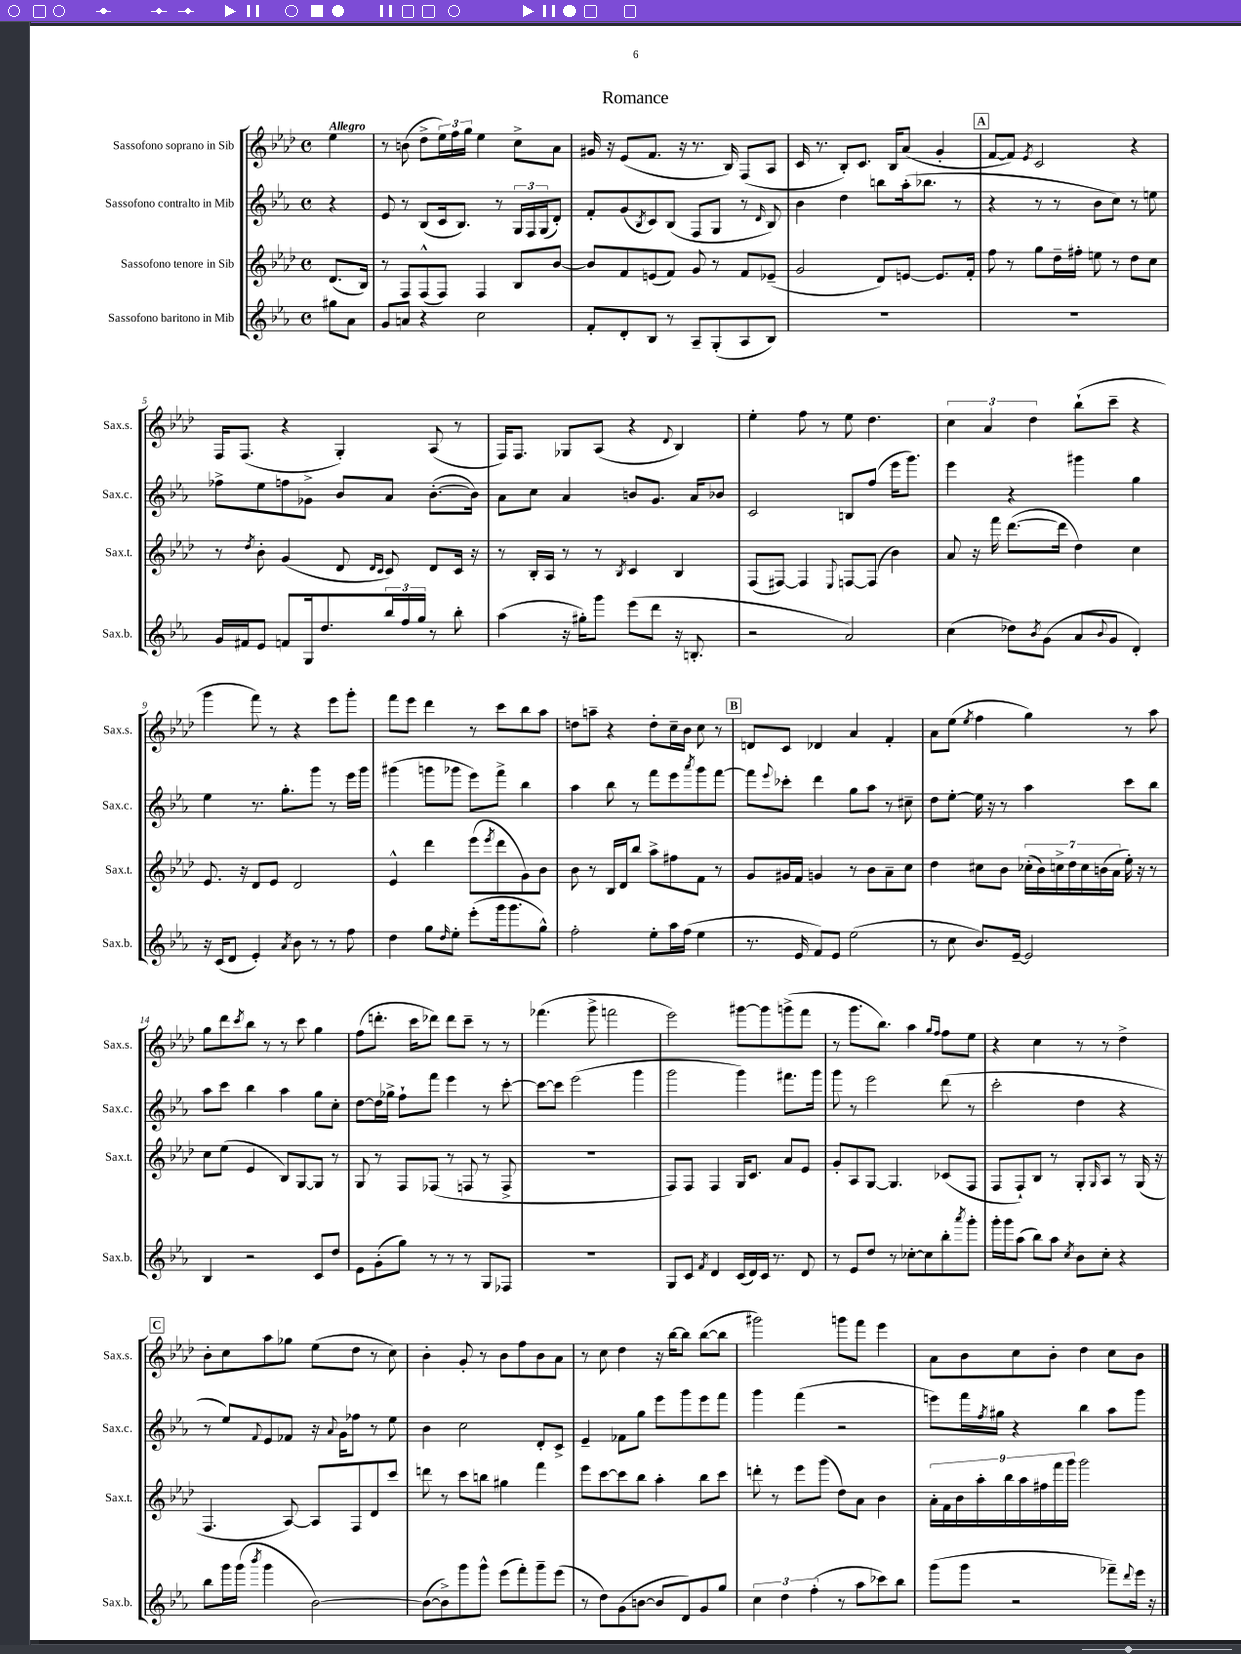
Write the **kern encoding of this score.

**kern	**kern	**kern	**kern
*staff4	*staff3	*staff2	*staff1
*clefG2	*clefG2	*clefG2	*clefG2
*k[b-e-a-]	*k[b-e-a-d-]	*k[b-e-a-]	*k[b-e-a-d-]
*M4/4	*M4/4	*M4/4	*M4/4
*met(c)	*met(c)	*met(c)	*met(c)
8gg#	(8.d-	4r	4ee-
8a-	.	.	.
.	16B-)	.	.
=	=	=	=
8g	8r	8e-	8r
8a	8F	8r	(8b
4r	(8F^^	(8B-	8dd-^
.	8F)	16c	24ee-)
.	.	.	24ff
.	.	8.B-)	.
.	.	.	24gg
2cc	4F	.	4ee-
.	.	8r	.
.	8B-	24G	8cc^
.	.	24F	.
.	.	(24G	.
.	[8b-	8d')	8a-
=	=	=	=
8f'	8b-]	8f'	16g#
.	.	.	16r
8d'	8f	(8g	(8e-
.	.	8qB-	.
8B-	(8e	8c)	8.f
8r	8f)	(8B-	.
.	.	.	16r
8A-~	8g	8F	8.r
(8G'	8r	8G	.
.	.	.	16B-)
8A-	8f	8r	(8F
.	.	16qqd	.
8B-)	(8e-~	8B-)	8A-
=	=	=	=
1r	2g	4b-	16c
.	.	.	8.r
.	.	4dd	8B-')
.	.	.	8.c
.	8d-)	8bb	.
.	.	.	16B-
.	[8e	(16aa-'	(8a-
.	.	8.bb-	.
.	8.e]	.	4g'
.	.	8r	.
.	16f'	.	.
=	=	=	=
1r	8ff	4r	[8f
.	8r	.	8f])
.	.	.	8qe-
.	8gg	8r	2c
.	16dd-~	8r	.
.	16ff#'	.	.
.	8ee	8b-	.
.	8r	8cc)	.
.	8dd-	8r	4r
.	8cc	8ee	.
=	=	=	=
16g	8r	8ff-^	16F
16f#	.	.	(8.F
.	8qdd-	.	.
8e-	8b-'	8ee-	.
8f	(4g	8ff	4r
16G	.	8g-^	.
8.dd	.	.	.
.	8d-	8b-	4G')
.	16qqd-	.	.
.	16qqc	.	.
24bb-	8c)	8a-	.
24ff	.	.	.
24gg	.	.	.
8r	8d-	([8.b-'	(8A-
8bb-'	16c	.	8r
.	16r	16b-])	.
=	=	=	=
(4aa-	8r	8a-	16F)
.	.	.	8.F
.	16B-'	8cc	.
.	16A-	.	.
16r	8r	4a-	8G-
16gg#')	.	.	.
8ggg	8r	.	(8A-
.	8qB-	.	.
(8eee-	4c	8b	4r
8ddd	.	8.g	.
.	.	.	8qqd-
16r	4B-	.	4B-)
8.B'	.	16a-	.
.	.	8b-	.
=	=	=	=
2r	(8F	2c	4ee-'
.	[8F#)	.	.
.	4F#]	.	8ff
.	.	.	8r
.	8qqE-	.	.
2a-)	[8F	8B	8ee-
.	(8F]	(8ff	4.dd-
.	4b-)	16eee-	.
.	.	8.ggg)	.
=	=	=	=
(4cc	8a-	4eee-	6cc
.	16r	.	.
.	.	.	6a-
.	16fff	.	.
8dd-)	([8.ddd-	4r	.
.	.	.	6dd-
8qb-	.	.	.
(8g	.	.	.
.	16ddd-]	.	.
8a-	4dd-)	4ggg#	(8bb-`
8qqb-	.	.	.
8g	.	.	8ccc~
4d')	4cc	4gg	4r
=	=	=	=
16r	8.e-	4ee-	4ggg
(16c	.	.	.
8d	.	.	.
.	16r	.	.
4e-')	8d-	8.r	8fff)
.	8e-	.	8r
.	.	8.gg'	.
8qa-	.	.	.
8b-	2d-	.	4r
8r	.	8ggg	.
8r	.	8r	8eee-
8ff	.	16eee-	8ggg'
.	.	16ggg	.
=	=	=	=
4dd	4e-^^	(4ggg#	8fff
.	.	.	8eee-
8gg	4ddd-	8ggg	4ddd-
16qqdd	.	.	.
8ee-'	.	8ggg-	.
(8eee-'	(8eee-	8eee-)	8r
.	8qeee-	.	.
16ggg	8ddd-	8fff^	8ccc
8.ggg	.	.	.
.	8g)	4bb-	8bb-
8gg^^)	8b-	.	8aa-
=	=	=	=
2ff'	8b-	4aa-	8dd
.	8r	.	8aa~
.	16B-	8bb-	4r
.	16d-	.	.
.	8bb-	8r	.
8ee-'	8aa-^	8fff	8dd'
16aa-	8ff#	8eee-	16cc~
(16ff	.	.	16b-
.	.	8qaaa-	.
4ee-	8f	8ggg	8cc
.	8r	[8fff	8r
=	=	=	=
8.r	8g	8fff]	8d
.	.	8qqeee-	.
.	16g#	8ccc-'	8c
16e-	16f	.	.
8f)	4g	4ddd	4d-
8e-	.	.	.
(2ee-	8r	8gg	4a-
.	8b-	8aa-	.
.	8a-~	8r	4f'
.	8cc	8cc#~	.
=	=	=	=
8r	4dd-	8dd	8a-
8cc	.	[8ee-'	(8ee-
.	.	.	8qee-
8.b-)	8cc#	16ee-]	4ff
.	.	16r	.
.	8b-	8r	.
[16e-~	.	.	.
2e-]	(28cc-'	4aa-	4gg)
.	28b-)	.	.
.	28cc^	.	.
.	28dd-	.	.
.	28cc	.	.
.	(28b	.	.
.	28a-	.	.
.	16ee-')	8ccc	8r
.	16r	.	.
.	8r	8bb-	8aa-
=	=	=	=
4B-	8cc	8aa-	8gg
.	(8ee-	8ccc	8ddd-
.	.	.	8qccc
2r	4e-	4bb-	8bb-
.	.	.	8r
.	8B-)	4aa-	8r
.	[8G	.	8ccc
8c	8G]	8gg	4gg
8dd	8r	8cc'	.
=	=	=	=
8e-	8G	[8dd	(8ff
(8g'	8r	16dd]	8.ddd'
.	.	16gg-^	.
8gg)	8F	8ff`	.
.	.	.	16ccc
8r	(8F-	8fff	8ddd-)
8r	8r	4eee-	8ddd-
8r	8F	.	8ccc~
8G	8r	8r	8r
8F-	8F^	[8ccc'	8r
=	=	=	=
1r	1r	8ccc_	(4.fff-
.	.	8ccc]	.
.	.	(2eee-	.
.	.	.	8ggg^
.	.	.	2fff
.	.	4ggg	.
=	=	=	=
8G	8F)	2ggg	2eee-)
8c	8F	.	.
8qf	.	.	.
4d	4F	.	.
(16c	16G	4ggg)	[8ggg#
16d)	8.c	.	.
16c	.	.	8ggg#]
8.r	.	.	.
.	8a-	8.fff#	(8ggg^
8d	8e-	.	8fff
.	.	16ggg	.
=	=	=	=
8r	8g'	8ggg	8r
8e-	8A-	8r	8.ggg
8dd	[8G	2eee-	.
.	.	.	8.bb-)
8r	4.G]	.	.
[8cc-'	.	.	4aa-
8cc-]	.	.	.
.	.	.	16qqgg
.	.	.	16qqff
8bb-'	(8c-	(8ddd	8ff
8qaaa-	.	.	.
8ggg'	8F	8r	8ee-
=	=	=	=
16ggg'	8F	2ccc'	4r
16ggg	.	.	.
(8aa-	8F`)	.	.
8bb-)	8B-	.	4cc
8aa-	8r	.	.
8qcc	.	.	.
8b-	8G'	4dd	8r
.	16qqG	.	.
8cc'	8A-	.	8r
4r	8r	4r	4dd-^
.	(16G	.	.
.	16r	.	.
=	=	=	=
8bb-	4.F	8r	8b-'
16ggg	.	8ee-)	8cc
(16ggg	.	.	.
8qbbb-	.	8qqf	.
4ggg	.	8e-	8aa-
.	[8A-)	8f-	8gg-
[2b-)	8A-]	16r	(8ee-
.	.	8qqa-	.
.	.	16g	.
.	8F	8ff-	8dd-
.	8d-	8r	8r
.	8ccc	8ee-	8cc)
=	=	=	=
(8b-_	8ddd	4b-	4b-'
8b-^])	8r	.	.
8ggg	8ccc	2cc	8g'
8ggg^^	8bb	.	8r
(8eee-	4gg#	.	8b-
8fff')	.	.	8ff
8ggg~	4fff	8d'	8b-
(8eee-	.	8c^	8a-
=	=	=	=
8r	8eee-	4e-~	8r
8dd)	[8ccc	.	8cc
(8g	8ccc]	8f-	4dd-
[8b	8bb-	8gg	.
8b]	4aa-'	8eee-	16r
.	.	.	[16bb-
8d)	.	8ggg	8bb-]
8g	8bb-	8eee-	([8bb-
8gg	8ccc	8fff	8bb-]
=	=	=	=
6cc	8ddd'	4ggg	2ggg#)
.	8r	.	.
6dd	.	.	.
.	8eee-	(4fff	.
(6ff'	.	.	.
.	(8ggg	.	.
8r	8dd-)	2r	8ggg
8aa-	8a-	.	8fff
8ccc-)	4b-	.	4eee-
8bb-	.	.	.
=	=	=	=
(8ggg	18a-'	8eee)	8a-
.	18f	.	.
.	18b-	.	.
8ggg	.	16fff	8b-
.	18aa-'	.	.
.	.	8qff	.
.	.	16gg#	.
.	18bb-	.	.
2r	.	4r	8cc
.	18aa-	.	.
.	18ff#	.	.
.	.	.	8b-'
.	18fff	.	.
.	18ggg	.	.
.	2ggg	4bb-	4dd-
8fff-~)	.	8aa-	8cc
8qqddd	.	.	.
16eee-	.	8ggg	8b-
16r	.	.	.
==	==	==	==
*-	*-	*-	*-
